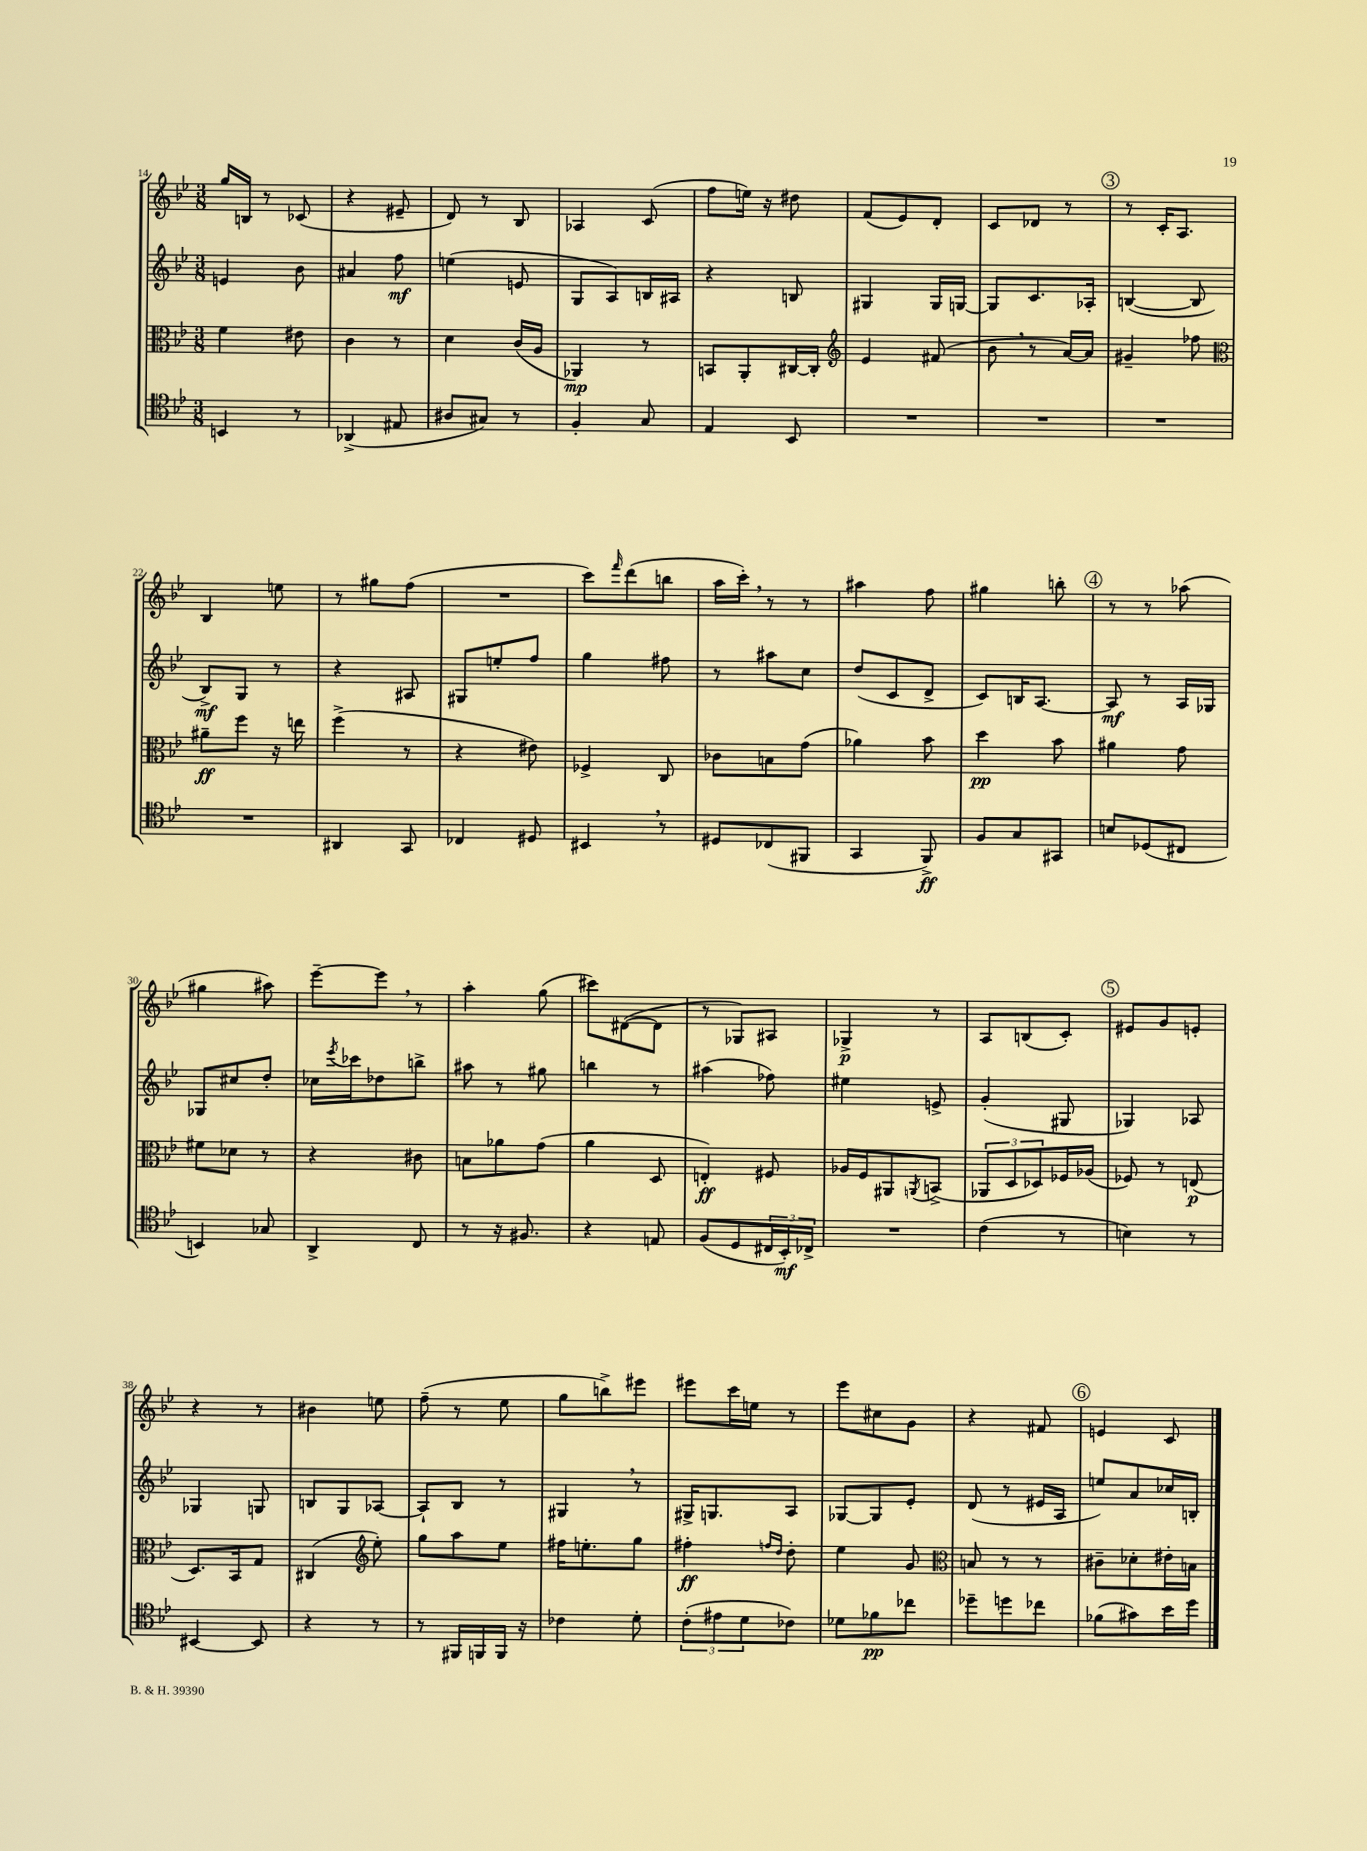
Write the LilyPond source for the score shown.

<<
\new StaffGroup <<
\new Staff = "s0" {
    \clef treble \key bes \major \numericTimeSignature \time 3/8
    g''16 b16 r8 ces'8( |
    r4 eis'8-- |
    d'8) r8 bes8 |
    aes4 c'8( |
    f''8 e''16) r16 dis''8 |
    f'8( ees'8) d'8-. |
    c'8 des'8 r8 |
    \mark \markup { \circle "3" } r8 c'16-. a8. |
    bes4 e''8 |
    r8 gis''8 f''8( |
    R4. |
    c'''8) \grace { f'''16 } d'''8( b''8 |
    a''16 c'''16-.) \breathe r8 r8 |
    ais''4 f''8 |
    gis''4 b''8-. |
    \mark \markup { \circle "4" } r8 r8 aes''8( |
    gis''4 ais''8) |
    ees'''8~-- ees'''8 \breathe r8 |
    a''4-. g''8( |
    cis'''8) dis'8~( dis'8 |
    r8 ges8) ais8 |
    ges4->\p r8 |
    a8 b8( c'8-.) |
    \mark \markup { \circle "5" } eis'8 g'8 e'8-. |
    r4 r8 |
    bis'4 e''8 |
    f''8--( r8 ees''8 |
    g''8 b''8->) eis'''8 |
    eis'''8 c'''16 e''16 r8 |
    ees'''8 cis''8 g'8 |
    r4 fis'8 |
    \mark \markup { \circle "6" } e'4 c'8 \bar "|." |
}
\new Staff = "s1" {
    \clef treble \key bes \major \numericTimeSignature \time 3/8
    e'4 bes'8 |
    ais'4 f''8\mf |
    e''4( e'8 |
    g8 a8) b16 ais16 |
    r4 b8 |
    gis4 gis16 g16~ |
    g8 c'8. aes16-. |
    \mark \markup { \circle "3" } b4~( b8 |
    bes8->\mf) g8 r8 |
    r4 ais8 |
    gis8 e''8-. f''8 |
    g''4 fis''8 |
    r8 ais''8 c''8 |
    d''8( c'8 d'8-> |
    c'8) b16 a8.~ |
    \mark \markup { \circle "4" } a8\mf r8 a16 ges16 |
    ges8 cis''8 d''8-. |
    ces''16 \acciaccatura { ees'''8 } ces'''16 des''8 b''8-> |
    ais''8 r8 gis''8 |
    b''4 r8 |
    ais''4( fes''8) |
    eis''4 e'8-> |
    g'4-.( gis8 |
    \mark \markup { \circle "5" } ges4) aes8 |
    ges4 g8 |
    b8 g8 aes8~ |
    aes8-! bes8 r8 |
    gis4 \breathe r8 |
    gis16-> g8. a8 |
    ges8~ ges8 ees'8-. |
    d'8( r8 eis'16 a16 |
    \mark \markup { \circle "6" } e''8) a'8 ces''16 b16-. \bar "|." |
}
\new Staff = "s2" {
    \clef alto \key bes \major \numericTimeSignature \time 3/8
    f'4 eis'8 |
    c'4 r8 |
    d'4 c'16( a16 |
    aes,4\mp) r8 |
    b,8 a,8-. cis16~ cis16-. |
    \clef treble ees'4 fis'8( |
    bes'8 \breathe r8 a'16~) a'16 |
    \mark \markup { \circle "3" } gis'4-- fes''8 |
    \clef alto ais'8--\ff f''8 r16 e''16 |
    f''4->( r8 |
    r4 eis'8) |
    fes4-> c8 |
    ces'8 b8 g'8( |
    aes'4) bes'8 |
    d''4\pp bes'8 |
    \mark \markup { \circle "4" } ais'4 g'8 |
    fis'8 des'8 r8 |
    r4 cis'8 |
    b8 aes'8 g'8( |
    a'4 d8 |
    e4-.\ff) fis8 |
    aes16 f16 ais,8 \acciaccatura { a,8 } b,8->( |
    \tuplet 3/2 { aes,8 d8 des8) } fes16 aes16( |
    \mark \markup { \circle "5" } fes8) r8 e8\p( |
    d8.) bes,16 g8 |
    cis4( \clef treble ees''8-.) |
    g''8 a''8 ees''8 |
    fis''16 e''8.-. g''8 |
    fis''4-.\ff \grace { f''16 d''16 } d''8-. |
    ees''4 g'8 |
    \clef alto b8 r8 r8 |
    \mark \markup { \circle "6" } cis'8-- des'8-. eis'16-. b16 \bar "|." |
}
\new Staff = "s3" {
    \clef tenor \key bes \major \numericTimeSignature \time 3/8
    b,4 r8 |
    aes,4->( eis8 |
    ais8 gis8) r8 |
    f4-. g8 |
    ees4 bes,8 |
    R4. |
    R4. |
    \mark \markup { \circle "3" } R4. |
    R4. |
    ais,4 g,8 |
    ces4 dis8 |
    bis,4 \breathe r8 |
    dis8 ces8( fis,8 |
    g,4 f,8->\ff) |
    f8 g8 gis,8 |
    \mark \markup { \circle "4" } b8 des8( cis8 |
    b,4) ges8 |
    a,4-> c8 |
    r8 r16 fis8. |
    r4 e8 |
    f8( d8 \tuplet 3/2 { cis16 bes,16-.\mf) ces16-> } |
    R4. |
    c'4( r8 |
    \mark \markup { \circle "5" } b4) r8 |
    bis,4~ bis,8 |
    r4 r8 |
    r8 fis,16 f,16 f,16 r16 |
    ces'4 d'8-. |
    \tuplet 3/2 { c'8-.( eis'8 d'8 } ces'8) |
    des'8 fes'8\pp ces''8 |
    des''8-- d''8 ces''8 |
    \mark \markup { \circle "6" } fes'8( gis'8) bes'16 d''16 \bar "|." |
}
>>
>>
\layout { \context { \Score currentBarNumber = #14 } }
